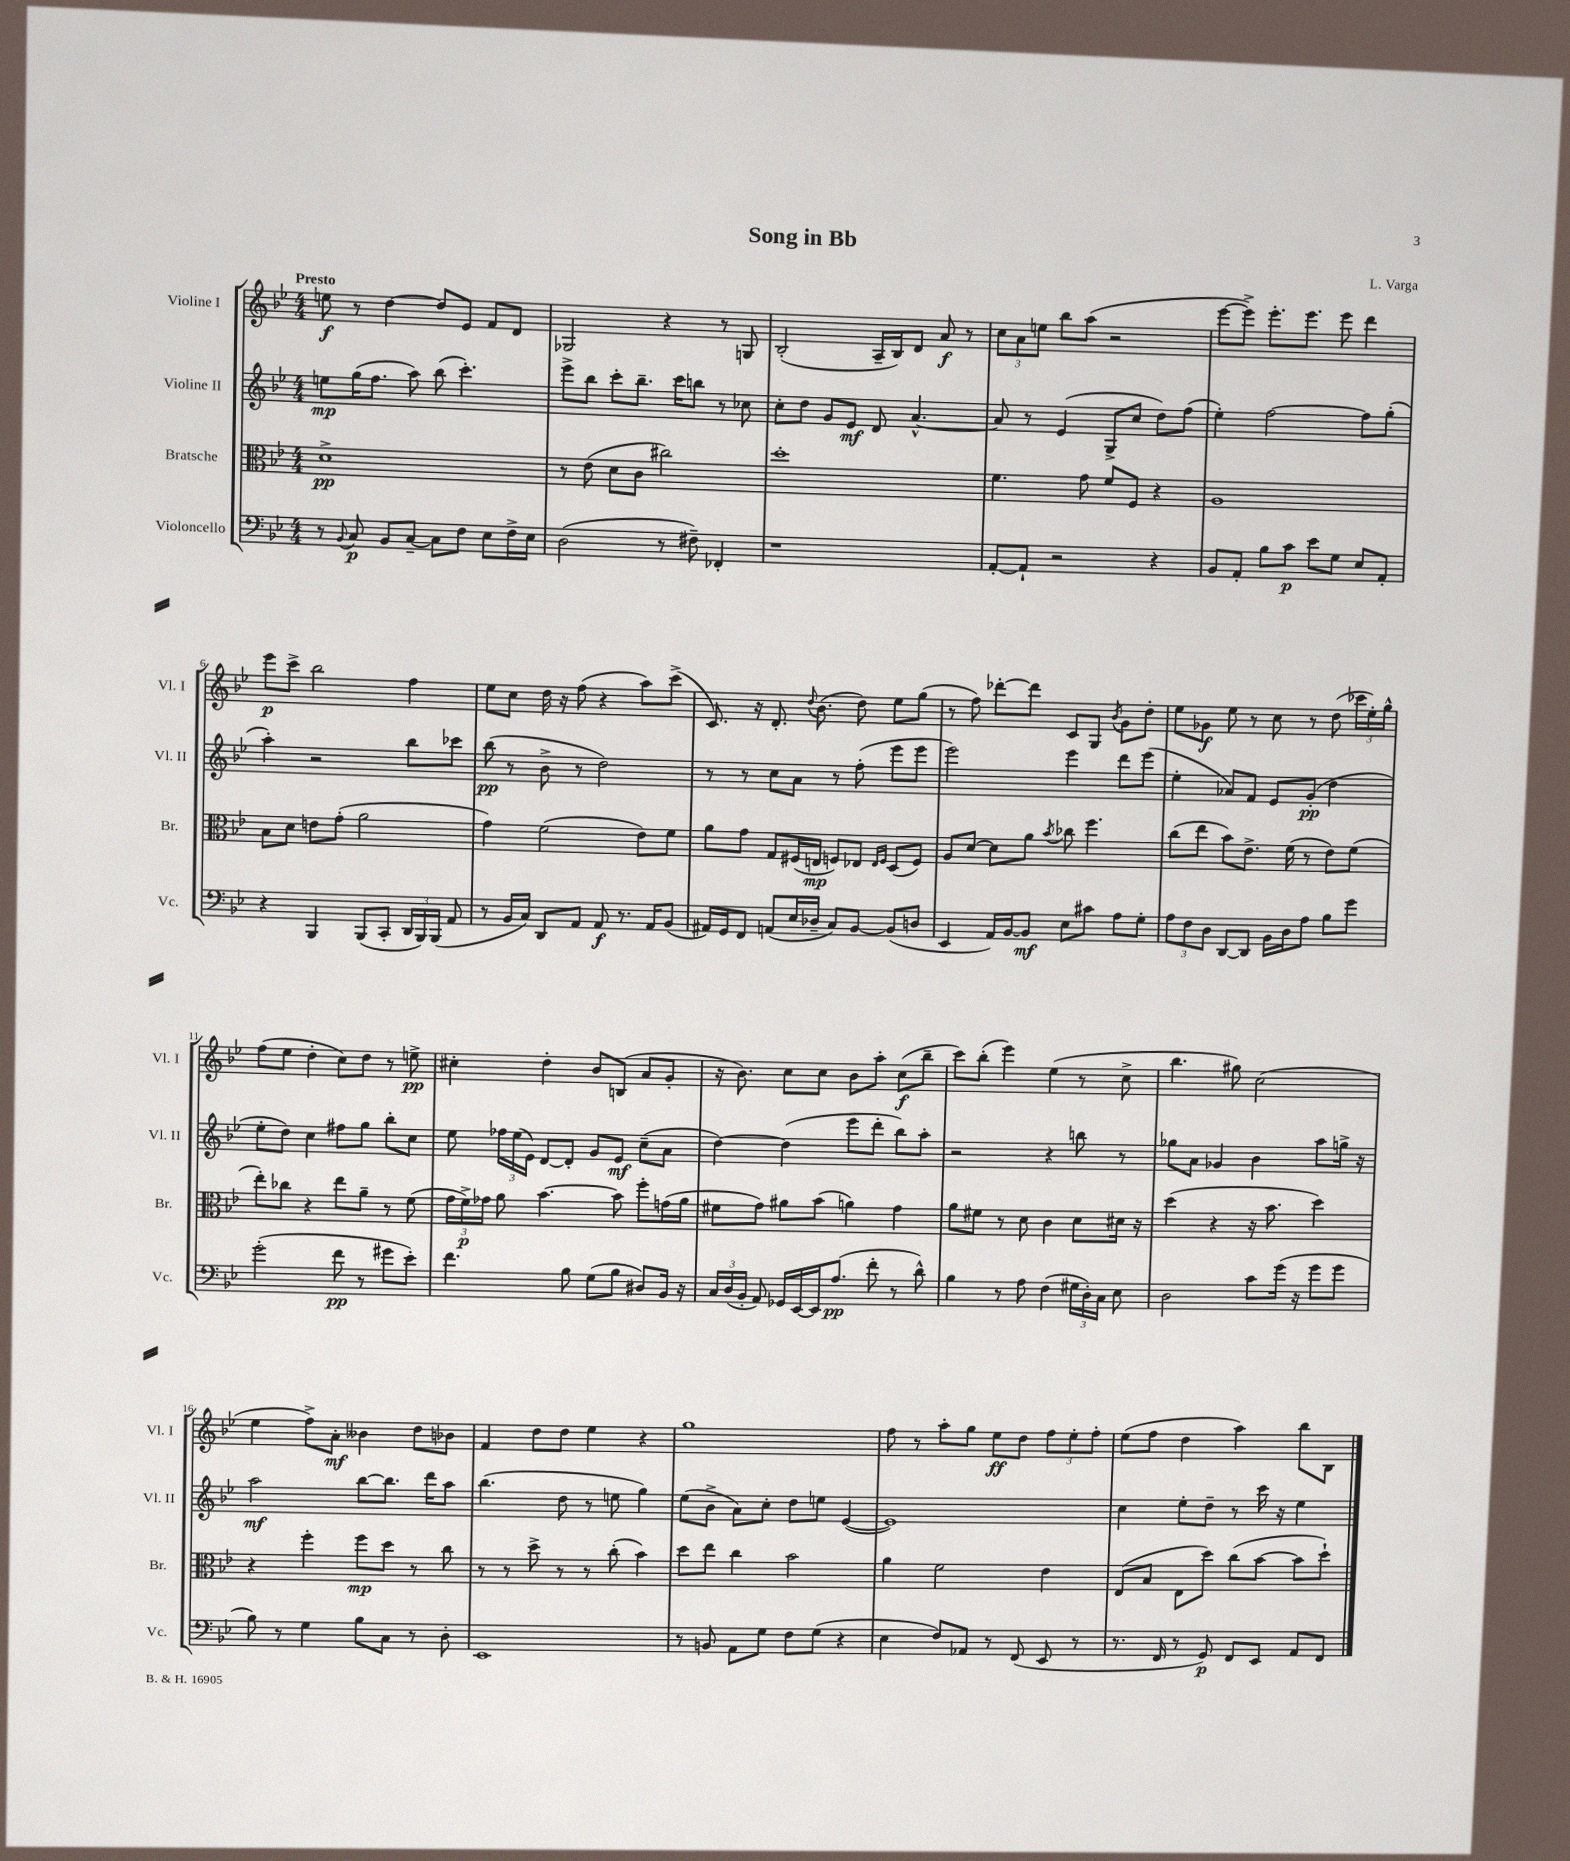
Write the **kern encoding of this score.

**kern	**kern	**kern	**kern
*staff4	*staff3	*staff2	*staff1
*clefF4	*clefC3	*clefG2	*clefG2
*k[b-e-]	*k[b-e-]	*k[b-e-]	*k[b-e-]
*M4/4	*M4/4	*M4/4	*M4/4
8r	1d^	8ee	8ee
8qqBB-	.	.	.
8C	.	(16gg	8r
.	.	8.ff	.
8BB-	.	.	[4dd
[8C~	.	8aa)	.
8C]	.	(8bb-	8dd]
8F	.	4.ccc')	8e-
8E-	.	.	8f
16F^	.	.	8d
16E-	.	.	.
=	=	=	=
(2D	8r	8eee-^	2G-
.	(8e-	8bb-	.
.	8d	8ccc'	.
.	8c	8.bb-~	.
8r	2cc#)	.	4r
.	.	16ccc	.
8F#~)	.	8bb	.
4FF-'	.	8r	8r
.	.	8cc-	8G
=	=	=	=
1r	1dd'	8cc'	(2B-'
.	.	8dd	.
.	.	8g	.
.	.	8e-	.
.	.	8d	16A~
.	.	.	16B-)
.	.	[4.a^^	8d
.	.	.	8a
.	.	.	8r
=	=	=	=
[8AA'	4.f	8a]	12cc
.	.	.	12a
8AA`]	.	8r	.
.	.	.	12ee
2r	.	(4e-	8bb-
.	8g	.	(8aa
.	8f	8G^	2r
.	8F	8cc	.
4r	4r	8dd)	.
.	.	(8ff	.
=	=	=	=
8BB-	1A	4ee-')	[8eee-
8AA'	.	.	8eee-^])
8B-	.	[2ff	8.eee-'
8c	.	.	.
.	.	.	8.eee-
8e-	.	.	.
8G	.	.	8eee-
8E-	.	8ff]	4ddd
8AA'	.	(8gg'	.
=	=	=	=
4r	8B-	4aa')	8eee-
.	8d	.	8ccc^
4BBB-	8e	2r	2bb-
.	(8g'	.	.
(8BBB-	2a	.	.
8CC'	.	.	.
24DD	.	8bb-	4ff
24BBB-)	.	.	.
(24BBB-	.	.	.
8AA	.	8ccc-	.
=	=	=	=
8r	4g)	(8bb-	8ee-
16BB-	.	8r	8cc
16C)	.	.	.
8DD	(2f	8b-^	16dd
.	.	.	16r
8AA	.	8r	(8ff
8AA	.	2dd)	4r
8.r	.	.	.
.	8e-)	.	8aa)
16AA	.	.	.
(8BB-	8f	.	(8ccc^
=	=	=	=
16AA#)	8a	8r	8.c)
16GG	.	.	.
8FF	8g	8r	.
.	.	.	16r
(8AA	8G	8cc	8.d'
16E-	(16F#	8a	.
.	.	.	8qqdd
16D-~	16E	.	(8.b-
8C)	8F)	8r	.
[8BB-	8E-	(8ff'	8dd)
.	16qqE-	.	.
.	16qqF	.	.
(8BB-]	(8D	8eee-	8ee-
8D	8F)	8eee-	(8gg
=	=	=	=
4EE-	8A	2eee-)	8r
.	[8d	.	8ff)
16AA)	8d]	.	[8ddd-'
[16BB-	.	.	.
8BB-]	8a	.	8ddd-]
.	8qb-	.	.
8E-	8cc-	4eee-	8c
8c#	4.ff	.	8G
.	.	.	8qb-
8A	.	8ddd	8g
8G'	.	(8eee-	8dd'
=	=	=	=
12A	(8cc	4ee-'	8ee-
12F	.	.	.
.	8ee-	.	8g-
12D	.	.	.
[8DD	8b-)	8a-)	8ee-
8DD]	8.e-^	8f	8r
16BB-	.	8e-	8cc
16D	(16f	.	.
8A	8r	(8g'	8r
8B-	8e-)	4dd	(8dd
8g	(8f	.	24ccc-
.	.	.	24ee-')
.	.	.	24gg^^
=	=	=	=
(2g'	8ee-')	8ee-'	(8ff
.	8cc-	8dd)	8ee-
.	4r	4cc	4dd'
8f	8ee-	8ff#	8cc)
8r	8a~	8gg	8dd
8g#	8r	8bb-'	8r
8e-')	(8f	8cc	8ee^
=	=	=	=
4.f	24g	8ee-	4cc#'
.	24f^)	.	.
.	24g-	.	.
.	8a	24ff-	.
.	.	(24ee-	.
.	.	24e-)	.
.	[4.b-	[8d	4dd'
8B-	.	8d']	.
(8G	.	8g	8b-
8B-	8b-]	8e-	(8B
8D#)	8ff'	(8cc~	8a
16BB-	(16g	8a	8g'
16r	16a	.	.
=	=	=	=
24C	8f#	[4dd)	16r
(24D	.	.	.
.	.	.	8.b-)
24BB-'	.	.	.
8AA)	8g)	.	.
16GG-	8a#	(4dd]	8cc
[16EE-	.	.	.
16EE-]	(8b-	.	8cc
(8.A	.	.	.
.	4a)	8eee-	8b-
8f'	.	8ddd'	8aa'
8r	4g	8bb-)	(8cc
8d^^)	.	8aa'	8bb-~
=	=	=	=
4B-	8a	2r	8ccc)
.	8f#	.	(8bb-'
8r	8r	.	4eee-)
8A	8d	.	.
(4F	4c	4r	(4ee-
24G#	8d	8bb	8r
24D')	.	.	.
24C	.	.	.
8E-	16d#	8r	8cc^
.	16r	.	.
=	=	=	=
2D	(4dd	8gg-	4.bb-
.	.	8a	.
.	4r	4g-	.
.	.	.	8gg#)
8c	16r	4b-	(2cc
.	8.b-	.	.
(16g	.	.	.
16r	.	.	.
8g	4dd)	8aa	.
8g	.	16gg^	.
.	.	16r	.
=	=	=	=
8B-)	4r	2aa	4ee-
8r	.	.	.
4G	4ff'	.	8ff^)
.	.	.	8a'
8B-	8ff	[8bb-	4b--
8C	8dd	8.bb-]	.
8r	8r	.	8dd
.	.	16ddd	.
8D'	8cc	8aa	8b-
=	=	=	=
1EE-	8r	(4.bb-	4f
.	8r	.	.
.	8dd^	.	8dd
.	8r	8dd	8dd
.	8r	8r	4ee-
.	(8cc'	8ee	.
.	4b-)	4gg)	4r
=	=	=	=
8r	8dd	(8ee-	1gg
8BB	8ee-	8b-^	.
8AA	4cc	8a)	.
8G	.	8cc'	.
8F	2b-	8dd	.
(8G	.	8ee	.
4r	.	([4e-	.
=	=	=	=
4E-	4a	1e-])	8ff
.	.	.	8r
8F)	2f	.	8aa'
8AA-	.	.	8gg
8r	.	.	8ee-
(8FF	.	.	8dd
8EE-	4e-	.	12ff
.	.	.	12ee-'
8r	.	.	.
.	.	.	12ff'
=	=	=	=
8.r	(8E-	4cc	(8ee-
.	8B-	.	8ff
16FF	.	.	.
8r	8E-	8ee-'	4dd
8GG)	8dd)	8dd~	.
8FF	(8cc	8r	4aa)
8EE-	[8b-	16ccc	.
.	.	16r	.
8AA	8b-]	4ee-	8bb-
8FF	8dd`)	.	8B-
==	==	==	==
*-	*-	*-	*-
